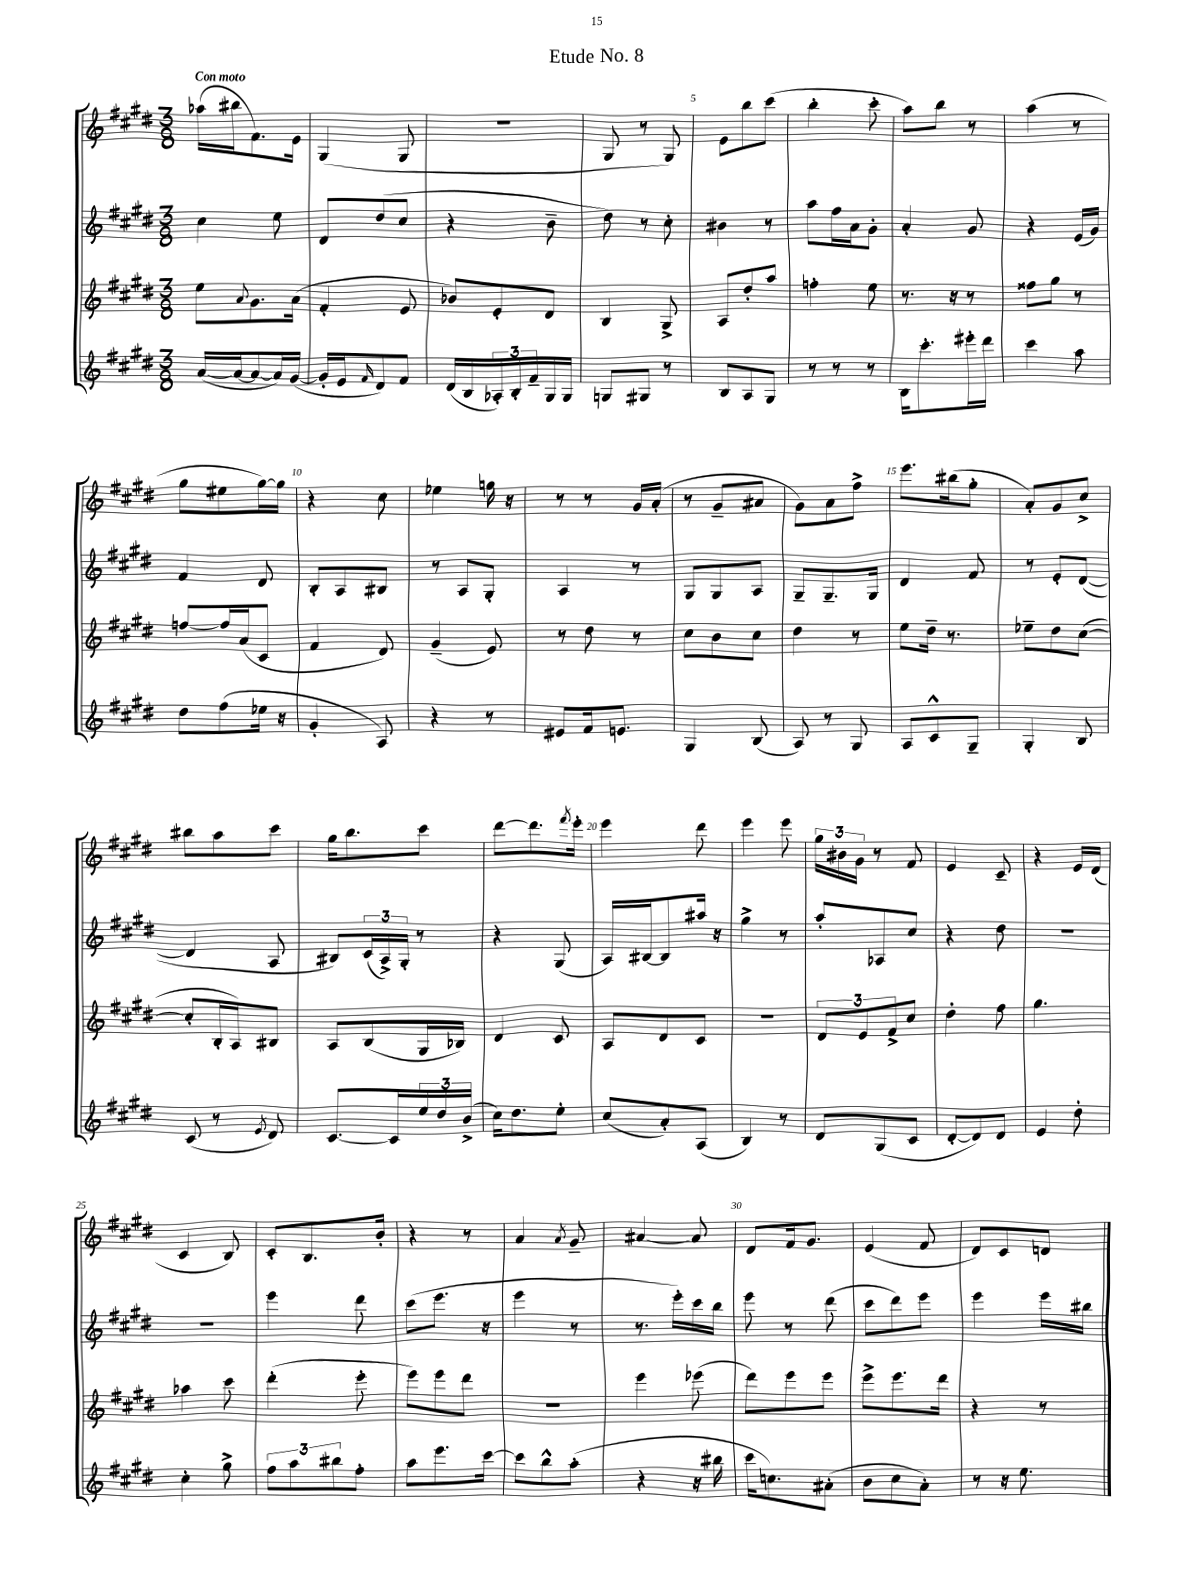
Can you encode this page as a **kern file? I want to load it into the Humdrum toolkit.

**kern	**kern	**kern	**kern
*staff4	*staff3	*staff2	*staff1
*clefG2	*clefG2	*clefG2	*clefG2
*k[f#c#g#d#]	*k[f#c#g#d#]	*k[f#c#g#d#]	*k[f#c#g#d#]
*M3/8	*M3/8	*M3/8	*M3/8
([16a	8ee	4cc#	(16aa-
16a_	.	.	16bb#
.	8qqa	.	.
8a_	8.g#	.	8.f#)
16a])	.	8ee	.
([16g#	(16a	.	16e
=	=	=	=
16g#']	4f#'	8d#	(4G#
16e	.	.	.
16qqf#	.	.	.
8d#)	.	(8dd#	.
8f#	8e	8cc#	8G#
=	=	=	=
(16d#	8b-)	4r	4.r
16B	.	.	.
24A-')	8e'	.	.
24B'	.	.	.
24f#~	.	.	.
16G#	8d#	8b~	.
16G#	.	.	.
=	=	=	=
8G	4B	8dd#)	8G#
8G#	.	8r	8r
8r	8G#^	8cc#'	8G#)
=	=	=	=
8B	8A	4b#	8e
8A	8dd#'	.	8bb
8G#	8aa	8r	(8ccc#
=	=	=	=
8r	4ff'	8aa	4bb'
8r	.	16ff#	.
.	.	16a	.
8r	8ee	8g#'	8ccc#'
=	=	=	=
16B	8.r	4a'	8aa)
8.ccc#'	.	.	.
.	.	.	8bb
.	16r	.	.
16eee#'	8r	8g#	8r
16ddd#	.	.	.
=	=	=	=
4ccc#	8ff##	4r	(4aa
.	8gg#	.	.
8aa	8r	(16e	8r
.	.	16g#)	.
=	=	=	=
8dd#	[8ff	4f#	8gg#
(8ff#	16ff]	.	8ee#
.	(16a	.	.
16ee-	8c#	8d#	[16gg#)
16r	.	.	16gg#]
=	=	=	=
4g#'	4f#	8B'	4r
.	.	8A	.
8A)	8d#)	8B#	8cc#
=	=	=	=
4r	(4g#~	8r	4ee-
.	.	8A	.
8r	8e)	8G#'	16gg
.	.	.	16r
=	=	=	=
8e#	8r	4A	8r
16f#	8dd#	.	8r
8.e	.	.	.
.	8r	8r	16g#
.	.	.	(16a'
=	=	=	=
4G#	8cc#	8G#	8r
.	8b	8G#	8g#~
(8B	8cc#	8A	8a#
=	=	=	=
8A)	4dd#	8G#~	8g#)
8r	.	8.G#~	8a
8G#	8r	.	8ff#^
.	.	16G#	.
=	=	=	=
8A	8ee	4d#	8.eee
8c#^^	16dd#~	.	.
.	8.r	.	(16bb#
8G#~	.	8f#	8gg#'
=	=	=	=
4G#'	8ee-~	8r	8a')
.	8dd#	8e'	8g#
8B	([8cc#	([8d#	8cc#^
=	=	=	=
(8c#	8cc#']	4d#]	8bb#
8r	16B'	.	8aa
.	16A)	.	.
8qe	.	.	.
8d#)	8B#	8A	8ccc#
=	=	=	=
[8.c#	8A	8B#)	16gg#
.	.	.	8.bb
.	(8B	(24c#	.
.	.	24A^)	.
16c#]	.	.	.
.	.	24G#'	.
24ee	16G#	8r	8ccc#
24dd#	.	.	.
.	16B-)	.	.
(24b^	.	.	.
=	=	=	=
16cc#)	4d#	4r	[8ddd#
8.dd#	.	.	.
.	.	.	8.ddd#]
8ee'	8c#	(8G#	.
.	.	.	8qfff#
.	.	.	16eee'
=	=	=	=
(8cc#	8A	16A)	4eee
.	.	[16B#	.
8a')	8d#	8B#]	.
(8A	8c#	16aa#	8ddd#
.	.	16r	.
=	=	=	=
4B)	4.r	4gg#^	4eee
8r	.	8r	8eee
=	=	=	=
8d#	12d#	8aa'	24gg#
.	.	.	24b#
.	12e	.	24g#
(8G#	.	8A-	8r
.	12f#^	.	.
8c#	8cc#	8cc#	8f#
=	=	=	=
[8d#'	4dd#'	4r	4e
8d#])	.	.	.
8d#	8ff#	8dd#	8c#~
=	=	=	=
4e	4.gg#	4.r	4r
8dd#'	.	.	16e
.	.	.	(16d#
=	=	=	=
4cc#'	4aa-	4.r	4c#
8gg#^	8ccc#	.	8B)
=	=	=	=
12ff#	(4ddd#'	4eee	8c#'
12aa	.	.	.
.	.	.	8.B
12bb#	.	.	.
8ff#'	8eee'	8ddd#	.
.	.	.	16b'
=	=	=	=
8aa	8eee)	(8ccc#	4r
8.eee	8eee	8.eee	.
.	8ddd#	.	8r
[16ccc#	.	16r	.
=	=	=	=
8ccc#]	4.r	4eee	4a
8bb^^	.	.	.
.	.	.	8qa
(8aa'	.	8r	8g#~
=	=	=	=
4r	4eee	8.r	[4a#
.	.	16eee')	.
16r	(8eee-	16ccc#	8a#]
16bb#	.	16bb	.
=	=	=	=
16ccc#	8ddd#)	8eee	8d#
8.cc)	.	.	.
.	8eee	8r	16f#
.	.	.	8.g#
(8a#'	8eee	(8ddd#	.
=	=	=	=
8b	8eee^	8ccc#	(4e
8cc#	8.eee	8ddd#)	.
8a')	.	8eee	8f#
.	16ddd#	.	.
=	=	=	=
8r	4r	4eee	8d#)
16r	.	.	8c#
8.ee	.	.	.
.	8r	16eee	8d
.	.	16bb#	.
==	==	==	==
*-	*-	*-	*-
